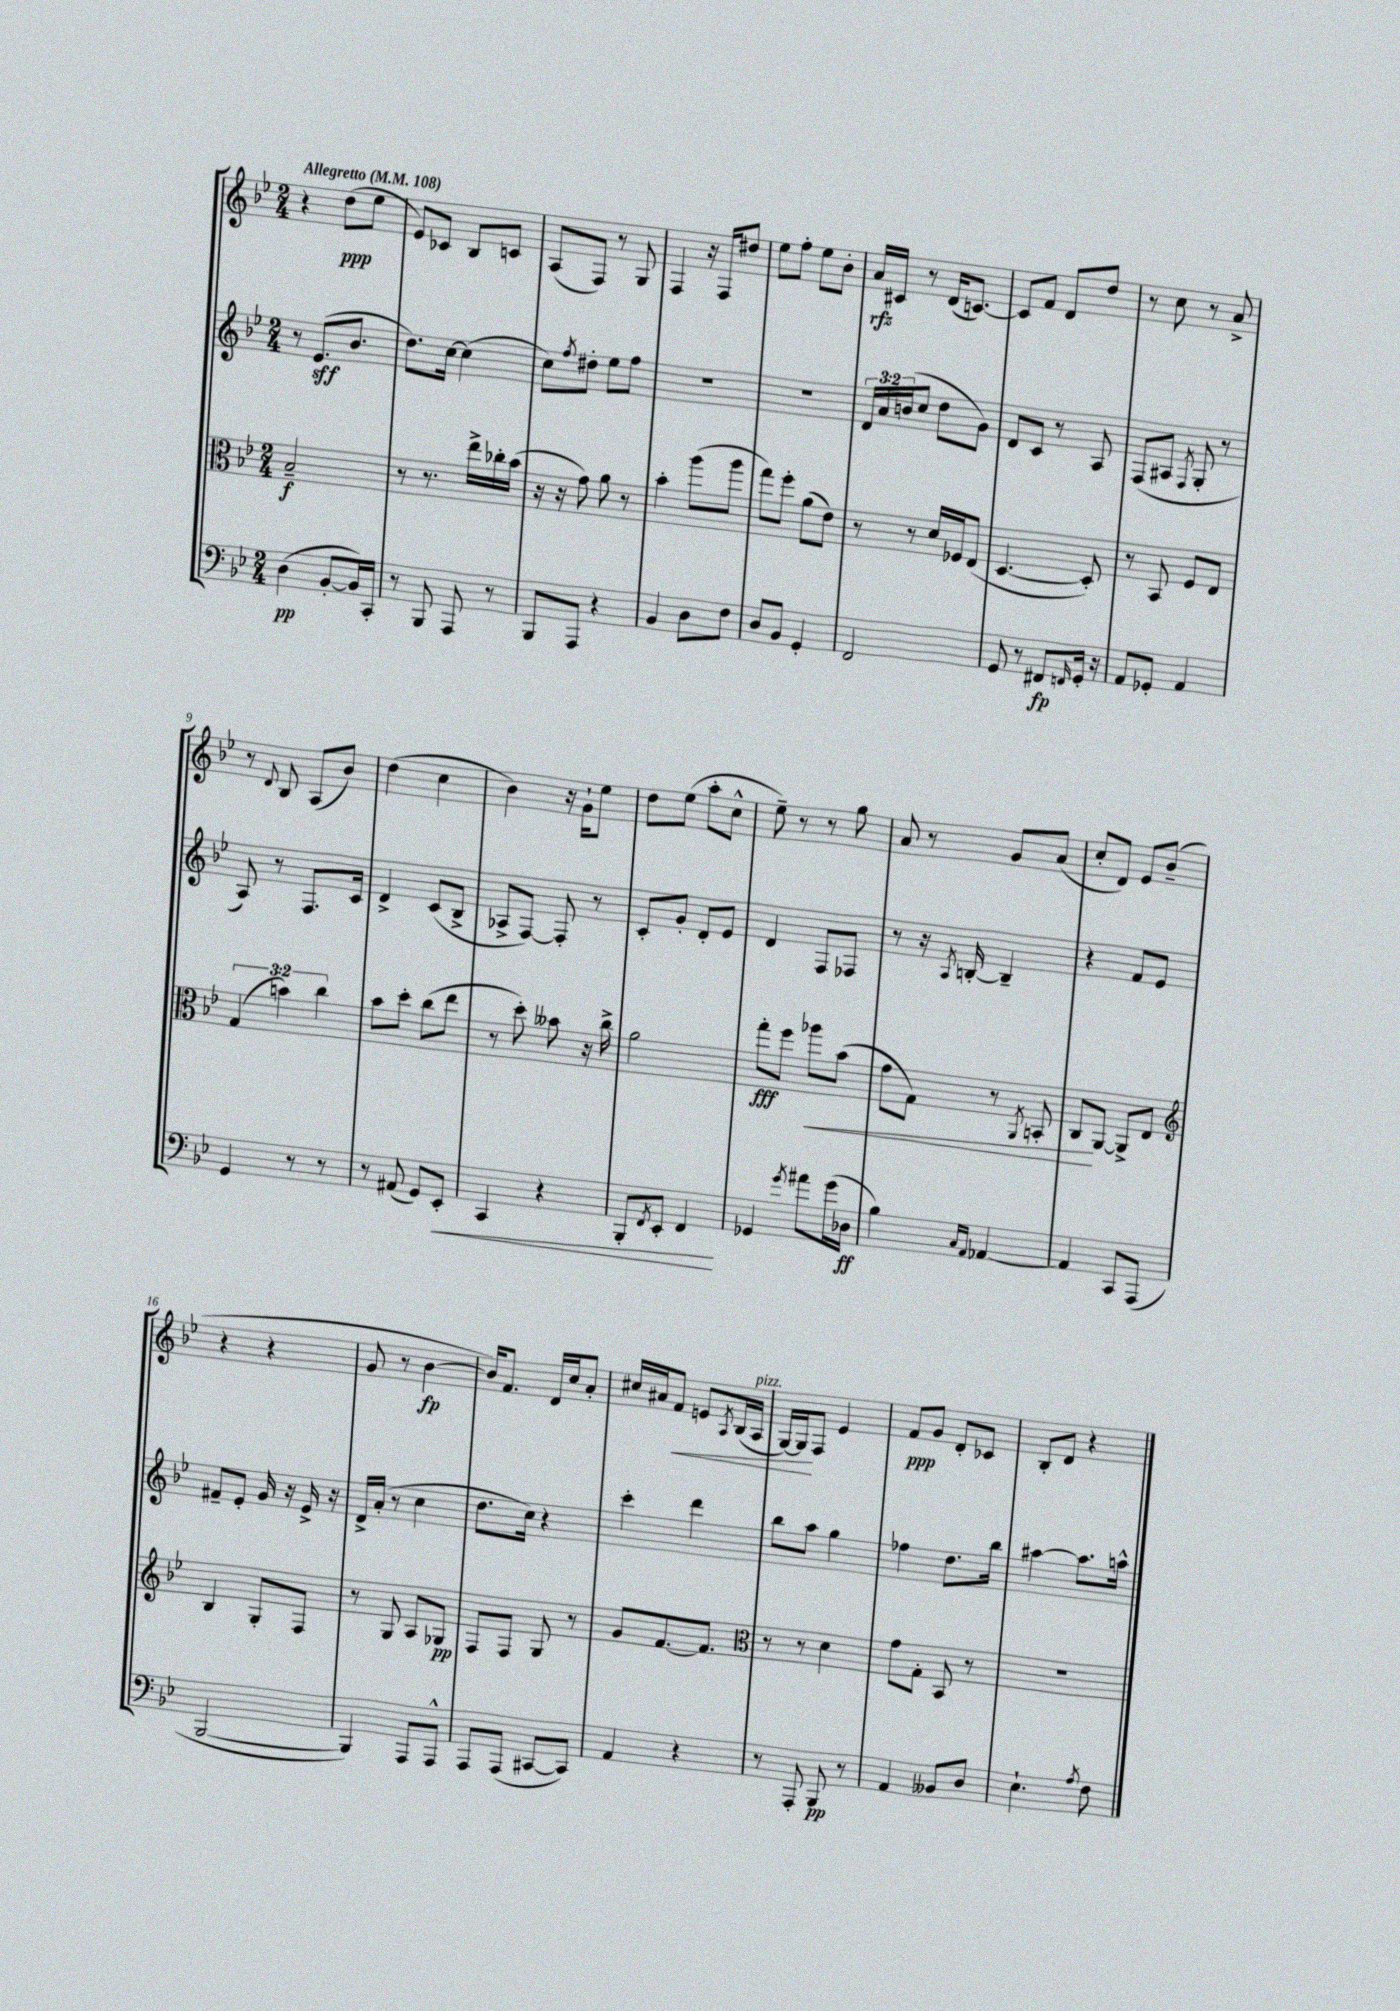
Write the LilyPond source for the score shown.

<<
\new StaffGroup <<
\new Staff = "s0" {
    \clef treble \key bes \major \numericTimeSignature \time 2/4 \tempo "Allegretto" 4 = 108
    r4 d''8\ppp( ees''8 |
    ees'8) ces'8 bes8 c'8 |
    a8( f8) r8 g8 |
    f4 r16 f16 dis''8 |
    ees''8 f''8-. ees''8 bes'8-. |
    a'16\rfz cis'16 r8 d'16( c'8.~) |
    c'8 f'8 d'8 d''8 |
    r8 c''8 r8 a'8-> |
    r8 \appoggiatura { d'8 } bes8 a8( bes'8) |
    d''4( c''4 |
    bes'4) r16 g'16-! ees''8 |
    d''8 ees''8( a''8-. c''8-^ |
    ees''8--) r8 r8 g''8 |
    a'8 r8 g'8 a'8( |
    c''8-. d'8) ees'8 bes'8--( |
    r4 r4 |
    g'8 r8 bes'4~\fp |
    bes'16) f'8. d'16 c''16 a'8-. |
    cis''16 ais'16 f'8\< e'8 \acciaccatura { a8 } bes16( a16^\markup { \italic "pizz." } |
    g16~) g16\! f8 ees'4 |
    f'8\ppp g'8 d'8-. ces'8 |
    bes8-. d'8 r4 \bar "|." |
}
\new Staff = "s1" {
    \clef treble \key bes \major \numericTimeSignature \time 2/4 \override Staff.TupletNumber.text = #tuplet-number::calc-fraction-text
    r8 ees'8.\sff( bes'8. |
    d''8.) c''16~ c''4( |
    c''8) \acciaccatura { f''8 } dis''8-. ees''8 f''8 |
    R2 |
    R2 |
    \tuplet 3/2 { d'16 a'16 b'16( } c''8 d''8 g'8) |
    d'8 c'8 r8 a8 |
    f8( ais8 \acciaccatura { f8 } g8-. r8 |
    a8) r8 f8. c'16 |
    d'4-> c'8( bes8-> |
    aes8-> f8~) f8-. r8 |
    c'8-. g'8-. d'8-. ees'8 |
    d'4 f8 fes8 |
    r8 r16 \acciaccatura { a8 } b16~-. b4-- |
    r4 f'8 ees'8 |
    fis'8-- ees'8-. g'16 r16 ees'16-> r16 |
    d'16-> a'16-.( r8 c''4 |
    d''8. c''16) r4 |
    c'''4-. d'''4 |
    bes''8 a''8 g''4 |
    fes''4 d''8. bes''16 |
    ais''4~ ais''8. a''16-^ \bar "|." |
}
\new Staff = "s2" {
    \clef alto \key bes \major \numericTimeSignature \time 2/4 \override Staff.TupletNumber.text = #tuplet-number::calc-fraction-text
    bes2--\f |
    r8 r8. ees''16-> ces''16-. bes'16( |
    r16 r16 g'8) a'8 r8 |
    bes'4-. a''8( a''8 |
    g''8) f''8-. a'8( ees'8) |
    r8 r8 d'16 fes16 ees8( |
    d4.~ d8-.) |
    r8 bes,8 f8 ees8 |
    \tuplet 3/2 { g4( b'4) c''4 } |
    bes'8 d''8-. c''8( ees''8 |
    r8 d''8-.) beses'8 r16 c''16-> |
    a'2 |
    g''8-.\fff f''8 aes''8\< bes'8( |
    g'8 g8) r8 \acciaccatura { a,8 } b,8-. |
    c8\! a,8~ a,8-> ees8 |
    \clef treble bes4 g8-. f8 |
    r8 g8 a8 ges8\pp |
    f8 f8 g8 r8 |
    g'8 f'8.~ f'8. |
    \clef alto r8 r8 d'4 |
    g'8 g8-. bes,8 r8 |
    R2 \bar "|." |
}
\new Staff = "s3" {
    \clef bass \key bes \major \numericTimeSignature \time 2/4
    d4\pp( bes,8~-. bes,16) c,16-. |
    r8 bes,,8 a,,8 r8 |
    bes,,8 a,,8 r4 |
    bes,4 d8 f8 |
    d8 bes,8 g,4-. |
    f,2 |
    g,8 r8 fis,8\fp \grace { f,16 } g,16-. r16 |
    a,8 ges,8-. a,4 |
    g,4 r8 r8 |
    r8 ais,8( g,8) ees,8-.\< |
    c,4 r4 |
    bes,,8-. \acciaccatura { f,8 } ees,8-. f,4\! |
    ges,4 \acciaccatura { g'8 } ais'8 g'16( des16\ff |
    bes4) \grace { c16 a,16 } aes,4~ |
    aes,4 c,8 a,,8( |
    bes,,2~ |
    bes,,4) a,,8 a,,8-^ |
    a,,8 a,,8( cis,8~ cis,8) |
    a,4 r4 |
    r8 a,,8-. bes,,8\pp r8 |
    a,4 beses,8 d8 |
    ees4.-! \acciaccatura { a8 } f8 \bar "|." |
}
>>
>>
